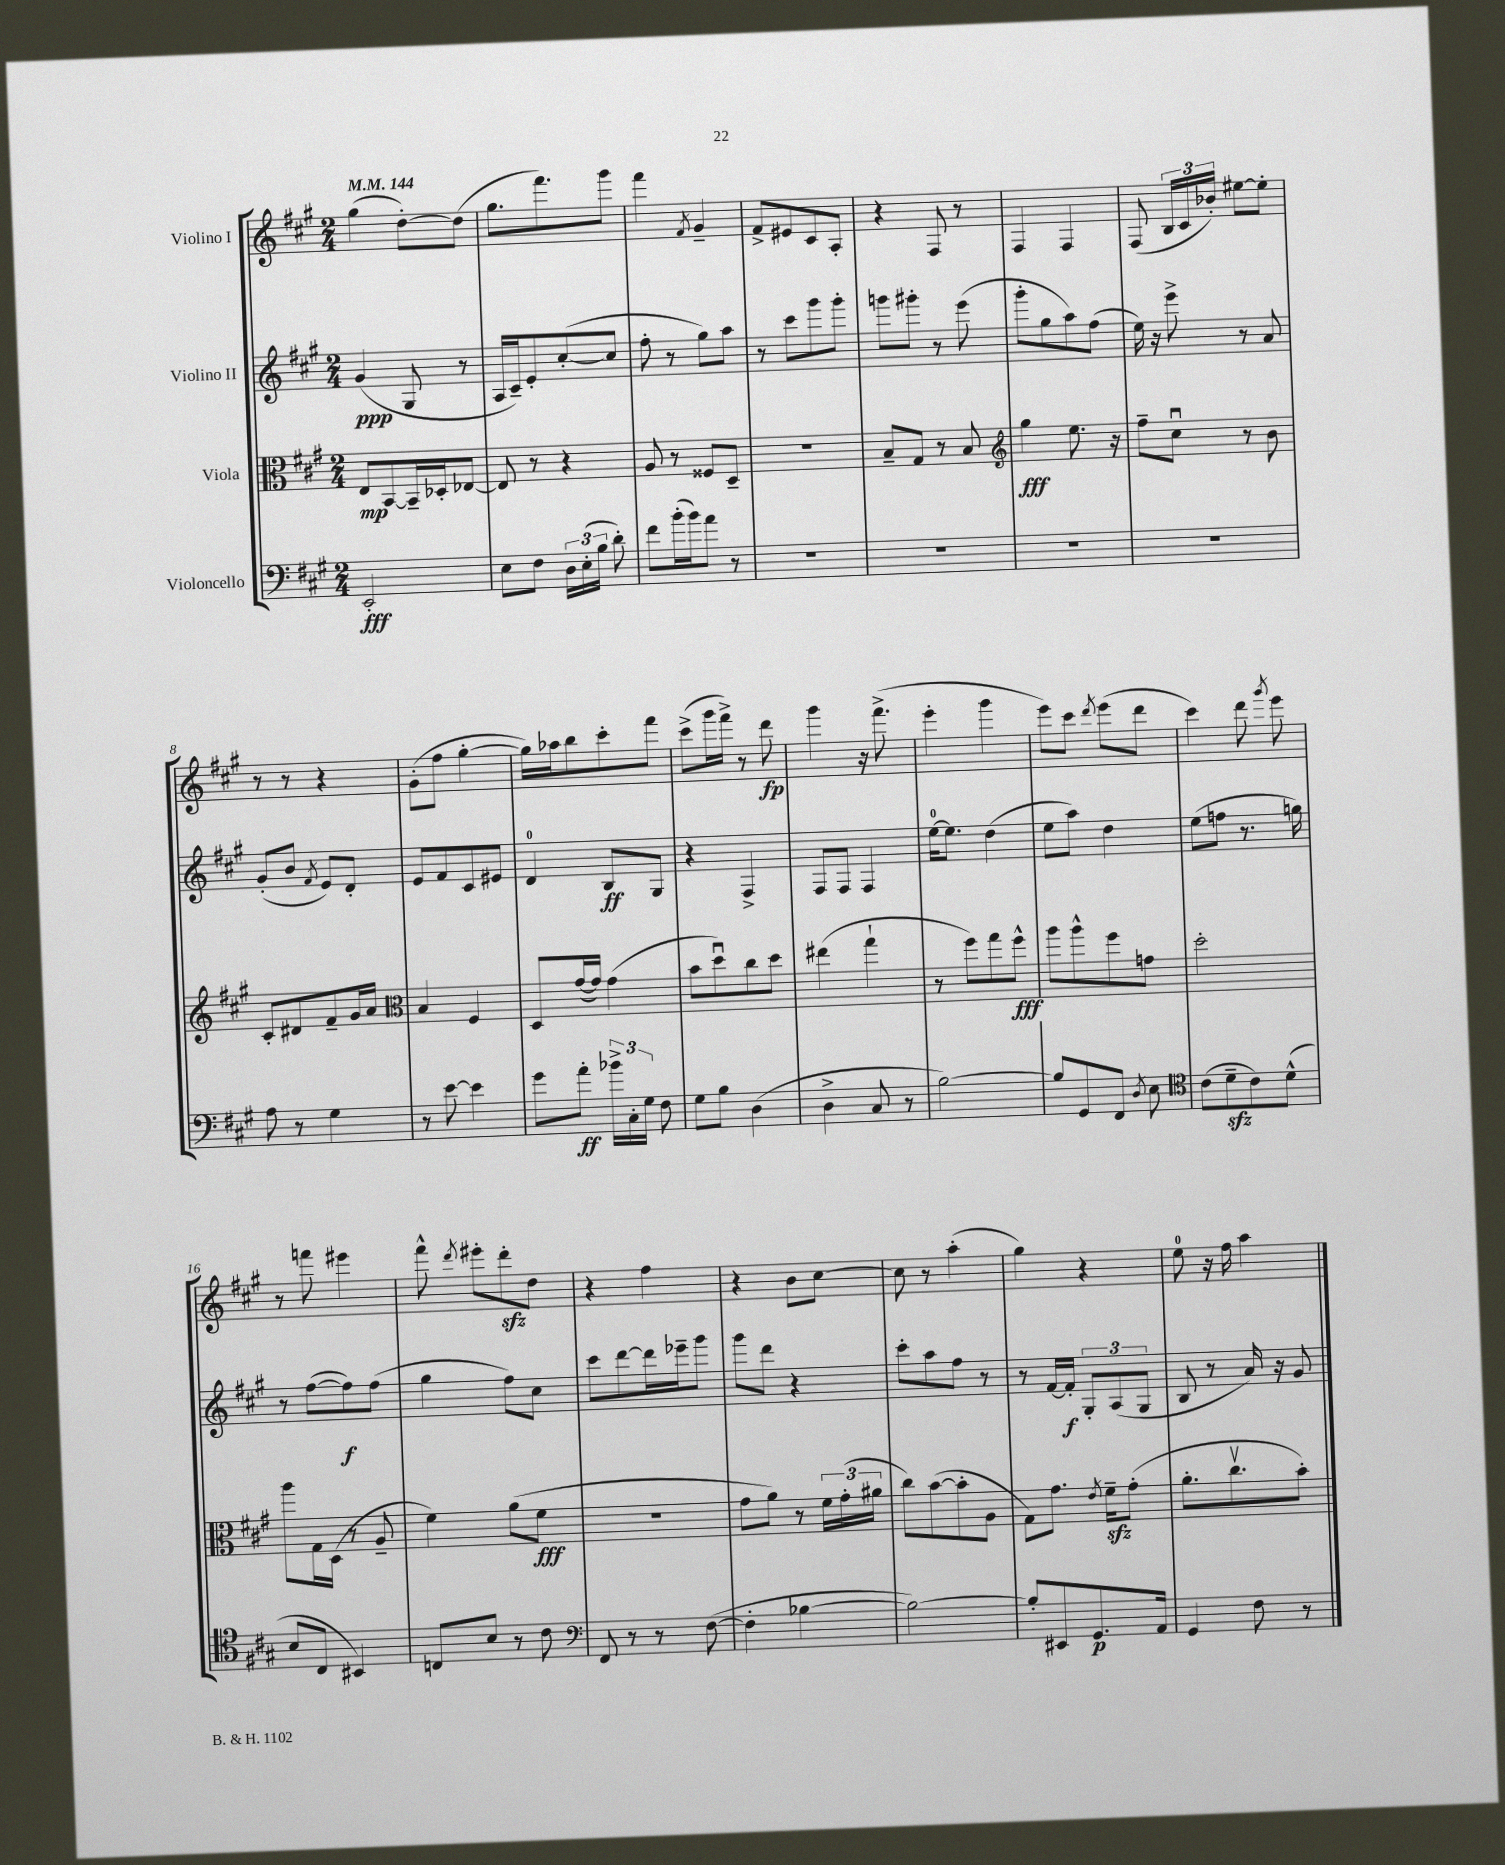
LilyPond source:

<<
\new StaffGroup <<
\new Staff = "s0" \with { instrumentName = "Violino I" } {
    \clef treble \key a \major \numericTimeSignature \time 2/4 \tempo 4 = 144
    \autoBeamOff gis''4( d''8[~-.) d''8]( |
    gis''8.[ fis'''8.) gis'''8] |
    fis'''4 \acciaccatura { fis'8 } gis'4-- |
    fis'8[-> eis'8 cis'8 a8]-. |
    r4 fis8 r8 |
    fis4 fis4 |
    fis8( \tuplet 3/2 { b16[ cis'16 bes'16]-.) } eis''8[~ eis''8]-. |
    r8 r8 r4 |
    gis'8[-.( fis''8] gis''4~-. |
    gis''16[) aes''16 b''8 cis'''8-. fis'''8] |
    cis'''8[->( gis'''16 fis'''16]->) r8 d'''8\fp |
    gis'''4 r16 fis'''8.->( |
    e'''4-. gis'''4 |
    e'''8[) cis'''8] \acciaccatura { d'''8 } e'''8[( d'''8] |
    cis'''4) d'''8 \acciaccatura { gis'''8 } e'''8 |
    r8 f'''8 eis'''4 |
    fis'''8-^ \acciaccatura { d'''8 } eis'''8[-. d'''8-.\sfz d''8] |
    r4 fis''4 |
    r4 b'8[ cis''8]~ |
    cis''8 r8 a''4-.( |
    gis''4) r4 |
    e''8-0 r16 fis''16 a''4 \bar "|." |
}
\new Staff = "s1" \with { instrumentName = "Violino II" } {
    \clef treble \key a \major \numericTimeSignature \time 2/4
    \autoBeamOff gis'4\ppp( gis8 r8 |
    a16[ cis'16--) e'8-. cis''8~-.( cis''8] |
    fis''8-. r8 gis''8[) a''8] |
    r8 cis'''8[ gis'''8 gis'''8]-. |
    g'''8[ gis'''8]-. r8 e'''8( |
    gis'''8[-. gis''8 a''8) fis''8]( |
    e''16) r16 e'''8-> r8 a'8 |
    gis'8[-.( b'8] \acciaccatura { fis'8 } e'8[) d'8]-. |
    e'8[ fis'8 cis'8 eis'8] |
    d'4-0 b8[\ff gis8] |
    r4 fis4-> |
    fis8[ fis8] fis4 |
    e''16[-0~ e''8.] d''4( |
    e''8[ a''8]) d''4 |
    e''8[( f''8] r8. g''16) |
    r8 fis''8[~( fis''8\f) fis''8]( |
    gis''4 fis''8[) cis''8] |
    cis'''8[ d'''8~ d'''16 ees'''16-- gis'''8] |
    gis'''8[ d'''8] r4 |
    cis'''8[-. a''8 fis''8] r8 |
    r8 fis'16[~ fis'16]-.\f \tuplet 3/2 { gis8[-. a8( gis8] } |
    b8 r8 a'16) r16 gis'8 \bar "|." |
}
\new Staff = "s2" \with { instrumentName = "Viola" } {
    \clef alto \key a \major \numericTimeSignature \time 2/4
    \autoBeamOff e8[\mp b,8~ b,16-- des16-. ees8]~ |
    ees8 r8 r4 |
    a8 r8 fisis8[ d8]-- |
    R2 |
    b8[-- gis8] r8 b8 |
    \clef treble gis''4\fff e''8. r16 |
    fis''8[-- cis''8]\downbow r8 b'8 |
    cis'8[-. dis'8 fis'8-- gis'16 a'16] |
    \clef alto b4 fis4 |
    d8[ gis'16~( gis'16]) gis'4( |
    b'8[ d''8\downbow) cis''8 d''8] |
    eis''4( gis''4-! |
    r8 fis''8[) gis''8 fis''8]-^\fff |
    a''8[ a''8-^ fis''8 g'8] |
    d''2-. |
    a''8[ gis16 d16]( r8 a8-- |
    fis'4) a'8[( fis'8]\fff |
    r2 |
    gis'8[ a'8]) r8 \tuplet 3/2 { fis'16[ gis'16-.( ais'16] } |
    cis''8[) b'8~( b'8-. a8] |
    gis8[) gis'8.] \acciaccatura { e'8 } fis'16[--\sfz gis'8]-.( |
    a'8.[-. cis''8.\upbow b'8]-.) \bar "|." |
}
\new Staff = "s3" \with { instrumentName = "Violoncello" } {
    \clef bass \key a \major \numericTimeSignature \time 2/4
    \autoBeamOff e,2-.\fff |
    e8[ fis8] \tuplet 3/2 { d16[ e16-.( b16] } d'8-.) |
    fis'8[ b'16-.( b'16) a'8] r8 |
    R2 |
    R2 |
    R2 |
    R2 |
    a8 r8 gis4 |
    r8 e'8~ e'4 |
    gis'8[ a'8]-.\ff \tuplet 3/2 { bes'16[-> cis16-. gis16] } fis8 |
    gis8[ b8] d4( |
    d4-> cis8 r8 |
    b2~) |
    b8[ gis,8 fis,8] \acciaccatura { d8 } e8 |
    \clef tenor cis'8[( d'8--\sfz cis'8) d'8]-^( |
    b8[ cis8] bis,4) |
    c8[ b8] r8 cis'8 |
    \clef bass fis,8 r8 r8 fis8~( |
    fis4-. bes4~ |
    bes2~) |
    bes8[-. eis,8 gis,8.\p a,16] |
    gis,4 fis8 r8 \bar "|." |
}
>>
>>
